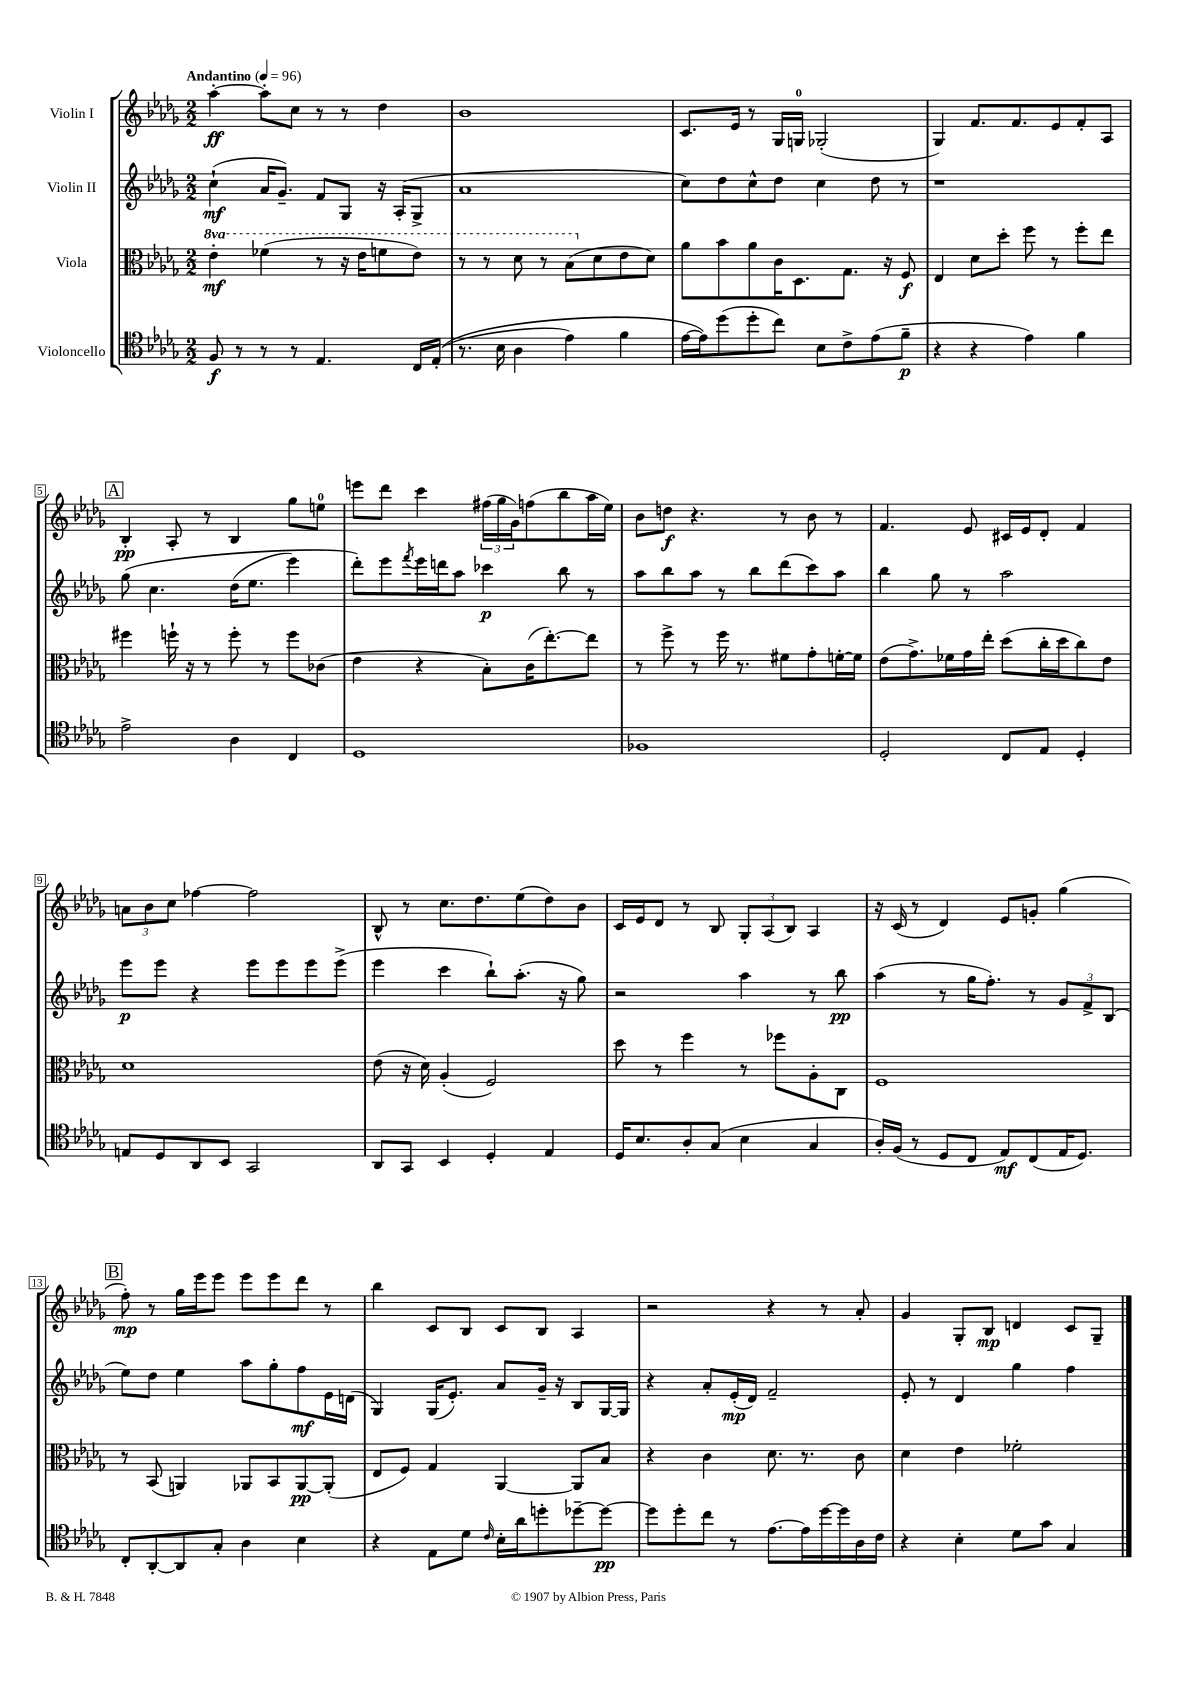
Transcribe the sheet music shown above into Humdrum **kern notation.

**kern	**kern	**kern	**kern
*staff4	*staff3	*staff2	*staff1
*clefC4	*clefC3	*clefG2	*clefG2
*k[b-e-a-d-g-]	*k[b-e-a-d-g-]	*k[b-e-a-d-g-]	*k[b-e-a-d-g-]
*M2/2	*M2/2	*M2/2	*M2/2
*MM96	*MM96	*MM96	*MM96
8F	4ee-'	(4cc`	[4aa-'
8r	.	.	.
8r	(4ff-	16a-	8aa-']
.	.	8.g-~)	.
8r	.	.	8cc
4.E-	8r	8f	8r
.	16r	8G-	8r
.	16ee-	.	.
.	8ff	16r	4dd-
.	.	(16A-'	.
16C	8ee-)	8G-^	.
&((16E-'	.	.	.
=	=	=	=
8.r	8r	1a-	1b-
.	8r	.	.
16B-	.	.	.
4A-	8dd-	.	.
.	8r	.	.
4e-)	(8b-	.	.
.	8d-	.	.
4f	8e-	.	.
.	8d-)	.	.
=	=	=	=
[16e-	8a-	8cc)	8.c
16e-]&)	.	.	.
(8dd-	8b-	8dd-	.
.	.	.	16e-
8dd-'	8a-	8cc^^	8r
8cc)	16c	8dd-	16G-
.	8.D-	.	16G
8B-	.	4cc	(2G-'
8c^	8.G-	.	.
(8e-	.	8dd-	.
.	16r	.	.
8f~	8F	8r	.
=	=	=	=
4r	4E-	1r	4G-)
4r	8d-	.	8.f
.	8dd-'	.	.
.	.	.	8.f
4e-)	8ff	.	.
.	8r	.	8e-
4f	8ff'	.	8f'
.	8ee-	.	8A-
=	=	=	=
2e-^	4ff#	&(8gg-	4B-'
.	.	4.cc	.
.	16ff`	.	8A-'
.	16r	.	.
.	8r	.	8r
4A-	8ff'	(16dd-	4B-
.	.	8.ee-	.
.	8r	.	.
4C	8ff	4eee-)	8gg-
.	(8c-	.	8ee
=	=	=	=
1D-	4e-	8ddd-'&)	8eee
.	.	8eee-	8ddd-
.	.	8qfff	.
.	4r	16eee-	4ccc
.	.	16ddd	.
.	.	8aa-	.
.	8B-')	4ccc-	(24ff#
.	.	.	24gg-
.	.	.	24g-)
.	(16c	.	(8ff
.	[8.ee-')	.	.
.	.	8bb-	8bb-
.	8ee-]	8r	16aa-
.	.	.	16ee-)
=	=	=	=
1F-	8r	8aa-	8b-
.	8ff^	8bb-	8dd
.	8r	8aa-	4.r
.	16ff	8r	.
.	8.r	.	.
.	.	8bb-	.
.	8f#	(8ddd-	8r
.	8g-'	8ccc)	8b-
.	[16f'	8aa-	8r
.	16f]	.	.
=	=	=	=
2D-'	(8e-	4bb-	4.f
.	8.g-^)	.	.
.	.	8gg-	.
.	16f-	.	.
.	16g-	8r	8e-
.	16ee-'	.	.
8C	(8dd-	2aa-	16c#
.	.	.	16e-
8E-	16cc'	.	8d-'
.	16dd-	.	.
4D-'	8cc)	.	4f
.	8e-	.	.
=	=	=	=
8E	1d-	8eee-	12a
.	.	.	12b-
8D-	.	8eee-	.
.	.	.	12cc
8AA-	.	4r	[4ff-
8BB-	.	.	.
2GG-	.	8eee-	2ff-]
.	.	8eee-	.
.	.	8eee-	.
.	.	(8eee-^	.
=	=	=	=
8AA-	(8e-	4eee-	8B-^^
8GG-	16r	.	8r
.	16d-)	.	.
4BB-	(4A-'	4ccc	8.cc
.	.	.	8.dd-
4D-'	2F)	8bb-`)	.
.	.	(8.aa-'	(8ee-
4E-	.	.	8dd-)
.	.	16r	.
.	.	8gg-)	8b-
=	=	=	=
16D-	8dd-	2r	16c
8.B-	.	.	16e-
.	8r	.	8d-
8A-'	4ff	.	8r
(8G-	.	.	8B-
4B-	8r	4aa-	12G-'
.	.	.	(12A-
.	8ff-	.	.
.	.	.	12B-)
4G-	8A-'	8r	4A-
.	8C	8bb-	.
=	=	=	=
16A-')	1F	(4aa-	16r
(16F	.	.	(16c
8r	.	.	8r
8D-	.	8r	4d-)
8C	.	16gg-	.
.	.	8.ff')	.
8E-)	.	.	8e-
(8C	.	8r	8g'
16E-	.	12g-	(4gg-
8.D-)	.	.	.
.	.	12f^	.
.	.	(12B-	.
=	=	=	=
8C'	8r	8ee-)	8ff')
[8AA-'	(8BB-	8dd-	8r
8AA-]	4AA)	4ee-	16gg-
.	.	.	16eee-
8G-'	.	.	8eee-
4A-	8AA-	8aa-	8eee-
.	8BB-	8gg-'	8eee-
4B-	[8AA-	8ff	8ddd-
.	(8AA-']	16e-	8r
.	.	(16d	.
=	=	=	=
4r	8E-	4G-)	4bb-
.	8F)	.	.
8E-	4G-	(16G-	8c
.	.	8.e-')	.
8d-	.	.	8B-
16qqc	.	.	.
16B-'	[4AA-	8a-	8c
16a-	.	.	.
8dd'	.	16g-~	8B-
.	.	16r	.
[8dd-~	8AA-]	8B-	4A-
8dd-_	8B-	[16G-	.
.	.	16G-]	.
=	=	=	=
8dd-]	4r	4r	2r
8dd-'	.	.	.
8cc	4c	8a-'	.
8r	.	(16e-'	.
.	.	16d-)	.
[8.e-	8.d-	2f~	4r
16e-]	8.r	.	.
[16dd-	.	.	8r
16dd-]	.	.	.
16A-	8c	.	8a-'
16c	.	.	.
=	=	=	=
4r	4d-	8e-'	4g-
.	.	8r	.
4B-'	4e-	4d-	8G-'
.	.	.	8B-
8d-	2f-'	4gg-	4d
8g-	.	.	.
4G-	.	4ff	8c
.	.	.	8G-~
==	==	==	==
*-	*-	*-	*-
